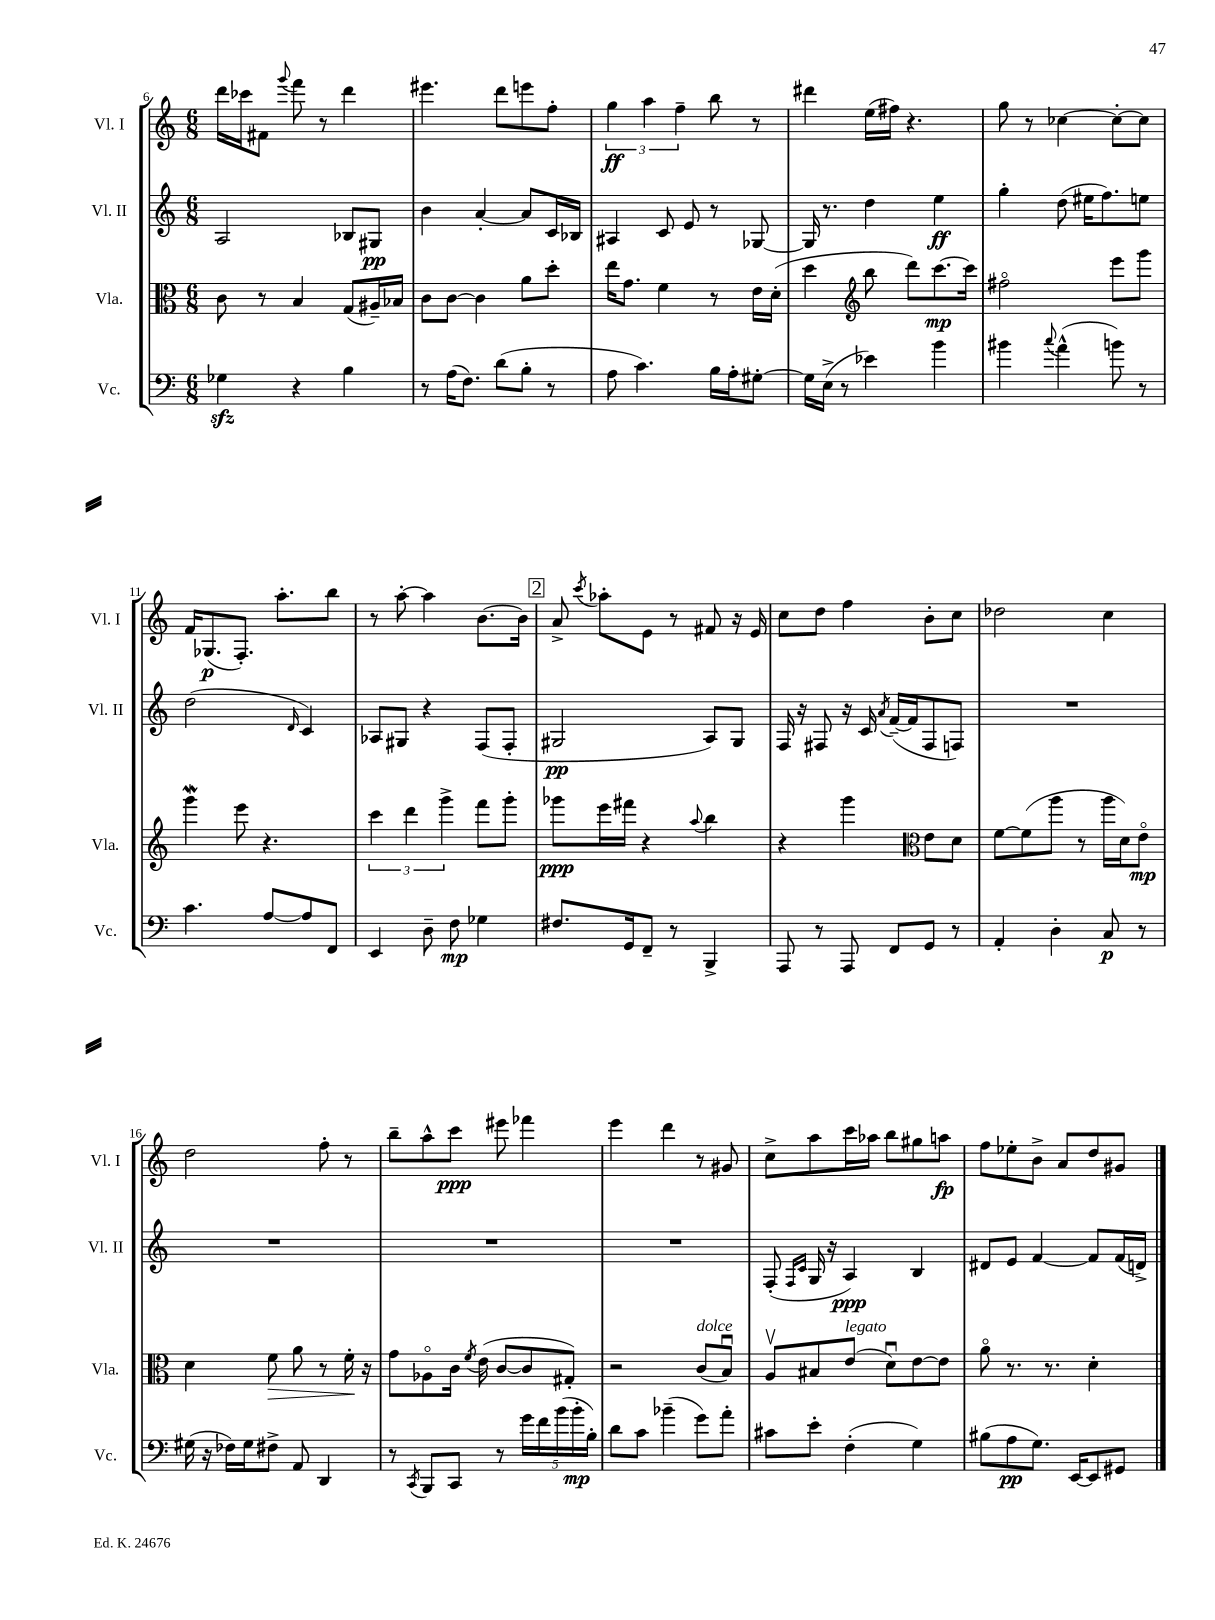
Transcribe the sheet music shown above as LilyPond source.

<<
\new StaffGroup <<
\new Staff = "s0" \with { instrumentName = "Vl. I" shortInstrumentName = "Vl. I" } {
    \clef treble \key c \major \numericTimeSignature \time 6/8
    \autoBeamOff d'''16[ ces'''16 fis'8] \appoggiatura { g'''8 } f'''8 r8 d'''4 |
    eis'''4. d'''8[ e'''8 f''8]-. |
    \tuplet 3/2 { g''4\ff a''4 f''4-- } b''8 r8 |
    dis'''4 e''16[( fis''16]) r4. |
    g''8 r8 ces''4~ ces''8[~-. ces''8] |
    f'16[ ges8.\p( f8.]-.) a''8.[-. b''8] |
    r8 a''8~-. a''4 b'8.[~ b'16] |
    \mark \markup { \box "2" } a'8-> \acciaccatura { c'''8 } aes''8[-. e'8] r8 fis'8 r16 e'16 |
    c''8[ d''8] f''4 b'8[-. c''8] |
    des''2 c''4 |
    d''2 f''8-. r8 |
    b''8[-- a''8-^ c'''8]\ppp eis'''8 fes'''4 |
    e'''4 d'''4 r8 gis'8 |
    c''8[-> a''8 c'''16 aes''16] b''8[ gis''8 a''8]\fp |
    f''8[ ees''8-. b'8]-> a'8[ d''8 gis'8] \bar "|." |
}
\new Staff = "s1" \with { instrumentName = "Vl. II" shortInstrumentName = "Vl. II" } {
    \clef treble \key c \major \numericTimeSignature \time 6/8
    \autoBeamOff a2 bes8[ gis8]\pp |
    b'4 a'4~-. a'8[ c'16 bes16] |
    ais4 c'8 e'8 r8 ges8~ |
    ges16 r8. d''4 e''4\ff |
    g''4-. d''8( eis''16[ f''8.) e''8] |
    d''2( \grace { d'16 } c'4) |
    aes8[ gis8] r4 f8[( f8]-. |
    \mark \markup { \box "2" } gis2\pp a8[) gis8] |
    f16 r16 fis8 r16 c'16 \acciaccatura { a'8 } f'16[~--( f'16 fis8 f8]) |
    R2. |
    R2. |
    R2. |
    R2. |
    f8-.( \grace { f16[ c'16] } g16 r16 a4\ppp) b4 |
    dis'8[ e'8] f'4~ f'8[ f'16( d'16]->) \bar "|." |
}
\new Staff = "s2" \with { instrumentName = "Vla." shortInstrumentName = "Vla." } {
    \clef alto \key c \major \numericTimeSignature \time 6/8
    \autoBeamOff c'8 r8 b4 g8[( ais16--) bes16] |
    c'8[ c'8]~ c'4 a'8[ d''8]-. |
    e''16[ g'8.] f'4 r8 e'16[ d'16]-.( |
    d''4 \clef treble b''8 d'''8[) c'''8.~\mp c'''16] |
    fis''2\flageolet e'''8[ g'''8] |
    g'''4\mordent e'''8 r4. |
    \tuplet 3/2 { c'''4 d'''4 g'''4-> } f'''8[ g'''8]-. |
    \mark \markup { \box "2" } ges'''8[\ppp e'''16 fis'''16] r4 \appoggiatura { a''8 } b''4 |
    r4 g'''4 \clef alto e'8[ d'8] |
    f'8[~ f'8( a''8] r8 a''16[ d'16) e'8]\flageolet\mp |
    d'4 f'8\> a'8 r8 f'16-.\! r16 |
    g'8[ aes8\flageolet c'16] \acciaccatura { f'8 } e'16( c'8[~ c'8 gis8]-.) |
    r2 c'8[^\markup { \italic "dolce" }( b8]\downbow) |
    a8[\upbow bis8 e'8]^\markup { \italic "legato" }( d'8[\downbow) e'8~ e'8] |
    a'8\flageolet r8. r8. d'4-. \bar "|." |
}
\new Staff = "s3" \with { instrumentName = "Vc." shortInstrumentName = "Vc." } {
    \clef bass \key c \major \numericTimeSignature \time 6/8
    \autoBeamOff ges4\sfz r4 b4 |
    r8 a16[( f8.]) d'8[( b8]-. r8 |
    a8 c'4.) b16[ a16-. gis8]~-. |
    gis16[ e16]->( r8 ees'4) b'4 |
    bis'4 \appoggiatura { c''8 } a'4-^( b'8) r8 |
    c'4. a8[~ a8 f,8] |
    e,4 d8-- f8\mp ges4 |
    \mark \markup { \box "2" } fis8.[ g,16 f,8]-- r8 b,,4-> |
    a,,8 r8 a,,8 f,8[ g,8] r8 |
    a,4-. d4-. c8\p r8 |
    gis16( r16 fes16[) gis16 fis8]-> a,8 d,4 |
    r8 \acciaccatura { c,8 } b,,8[ c,8] r8 \tuplet 5/4 { g'16[ f'16 b'16( b'16-.\mp b16]-.) } |
    d'8[ c'8] bes'4--( g'8[) a'8]-. |
    cis'8[ e'8]-. f4-.( g4) |
    bis8[( a8\pp g8.]) e,16[~ e,8 gis,8] \bar "|." |
}
>>
>>
\layout { \context { \Score currentBarNumber = #6 } }
